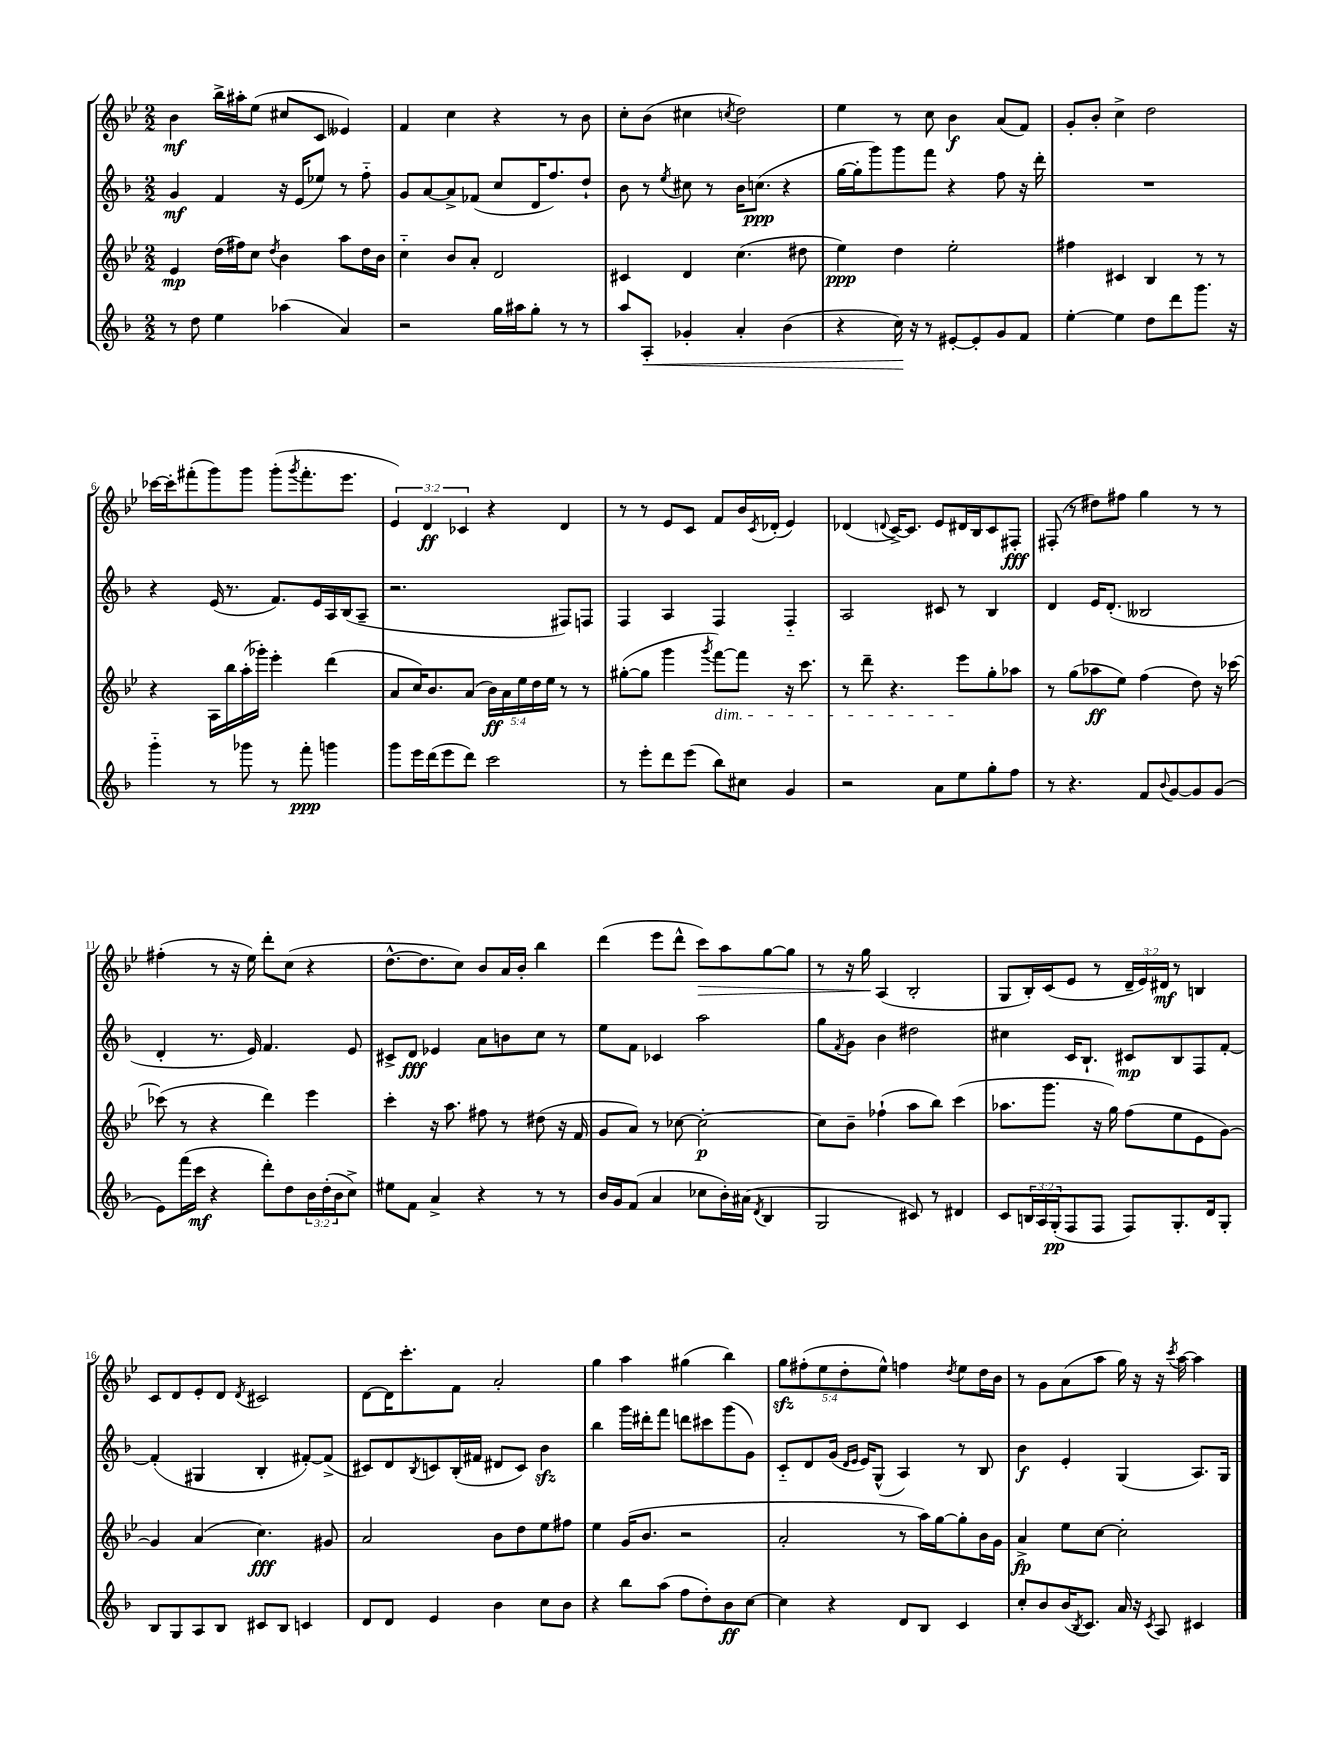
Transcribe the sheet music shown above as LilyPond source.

<<
\new StaffGroup <<
\new Staff = "s0" {
    \clef treble \key bes \major \numericTimeSignature \time 2/2 \override Staff.TupletNumber.text = #tuplet-number::calc-fraction-text
    bes'4\mf bes''16-> ais''16-. ees''8( cis''8 c'8 eeses'4) |
    f'4 c''4 r4 r8 bes'8 |
    c''8-. bes'8( cis''4 \acciaccatura { c''8 } d''2) |
    ees''4 r8 c''8 bes'4\f a'8( f'8) |
    g'8-. bes'8-. c''4-> d''2 |
    ces'''16~ ces'''16-. fis'''8-.( g'''8) g'''8 g'''8-.( \acciaccatura { g'''8 } fis'''8.-. ees'''8. |
    \tuplet 3/2 { ees'4) d'4\ff ces'4 } r4 d'4 |
    r8 r8 ees'8 c'8 f'8 bes'16 \acciaccatura { c'8 } des'16-.( ees'4) |
    des'4( \appoggiatura { d'8 } c'16~->) c'8. ees'8 dis'16 bes16 c'8 fis8-.\fff |
    fis8-.( r8 dis''8) fis''8 g''4 r8 r8 |
    fis''4-.( r8 r16 ees''16) d'''8-. c''8( r4 |
    d''8.~-^ d''8. c''8) bes'8 a'16 bes'16-. bes''4 |
    d'''4( ees'''8 d'''8-^ c'''8\>) a''8 g''8~ g''8 |
    r8 r16 g''16\! a4( bes2-. |
    g8 bes16-.) c'16( ees'8 r8 \tuplet 3/2 { d'16-- ees'16) dis'16\mf } r8 b4 |
    c'8 d'8 ees'8-. d'8 \acciaccatura { d'8 } cis'2 |
    d'8~ d'16 c'''8.-. f'8 a'2-. |
    g''4 a''4 gis''4( bes''4) |
    \tuplet 5/4 { g''8\sfz fis''8-.( ees''8 d''8-. ees''8-^) } f''4 \acciaccatura { d''8 } ees''8 d''16 bes'16 |
    r8 g'8 a'8( a''8 g''16) r16 r16 \acciaccatura { c'''8 } a''16~ a''4 \bar "|." |
}
\new Staff = "s1" {
    \clef treble \key f \major \numericTimeSignature \time 2/2
    g'4\mf f'4 r16 e'16( ees''8) r8 f''8-_ |
    g'8 a'8~ a'8-> fes'8( c''8 d'16 f''8.) d''8-! |
    bes'8 r8 \acciaccatura { e''8 } cis''8 r8 bes'16 c''8.\ppp( r4 |
    g''16~ g''16-. g'''8) g'''8 f'''8 r4 f''8 r16 d'''16-. |
    R1 |
    r4 e'16( r8. f'8.) e'16 a16 bes16( a8-- |
    r2. fis8) f8 |
    f4 a4 f4 f4-_ |
    a2 cis'8 r8 bes4 |
    d'4 e'16 d'8.-.( beses2 |
    d'4-. r8. e'16) f'4. e'8 |
    cis'8-> d'8\fff ees'4 a'8 b'8 c''8 r8 |
    e''8 f'8 ces'4 a''2 |
    g''8 \acciaccatura { f'8 } g'8 bes'4 dis''2 |
    cis''4 c'16 bes8.-! cis'8\mp bes8 f8 f'8~-. |
    f'4-.( gis4 bes4-. fis'8~-.) fis'8->( |
    cis'8) d'8 \acciaccatura { bes8 } c'8 bes16-.( fis'16 dis'8 c'8) bes'4\sfz |
    bes''4 g'''16 dis'''16-. f'''8 d'''8 cis'''8 g'''8( g'8) |
    c'8-_ d'8 g'16( \grace { d'16 e'16 } e'16) g8-^( a4) r8 bes8 |
    bes'4\f e'4-. g4( a8.) g16 \bar "|." |
}
\new Staff = "s2" {
    \clef treble \key bes \major \numericTimeSignature \time 2/2 \override Staff.TupletNumber.text = #tuplet-number::calc-fraction-text
    ees'4\mp d''16( fis''16) c''8 \acciaccatura { d''8 } bes'4 a''8 d''16 bes'16 |
    c''4-_ bes'8 a'8-. d'2 |
    cis'4 d'4 c''4.( dis''8 |
    ees''4\ppp) d''4 ees''2-. |
    fis''4 cis'4 bes4 r8 r8 |
    r4 a16 bes''16 a''16-.( ges'''16-.) ees'''4-. d'''4( |
    a'8 c''16) bes'8. a'8( \tuplet 5/4 { bes'16\ff) a'16 ees''16 d''16 ees''16 } r8 r8 |
    gis''8~-.( gis''8 g'''4 \acciaccatura { g'''8 } f'''8~\dim) f'''8 r16 c'''8. |
    r8 d'''8-- r4. ees'''8\! g''8-. aes''8 |
    r8 g''8( aes''8\ff ees''8) f''4( d''8) r16 ces'''16~ |
    ces'''8( r8 r4 d'''4) ees'''4 |
    c'''4-. r16 a''8. fis''8 r8 dis''8( r16 f'16 |
    g'8 a'8) r8 ces''8~ ces''2~-.\p |
    ces''8 bes'8-- fes''4-!( a''8 bes''8) c'''4( |
    aes''8. g'''8. r16 g''16) f''8( ees''8 ees'8 g'8~) |
    g'4 a'4( c''4.\fff) gis'8 |
    a'2 bes'8 d''8 ees''8 fis''8 |
    ees''4 g'16( bes'8. r2 |
    a'2-. r8 a''16) g''16~ g''8-. bes'16 g'16 |
    a'4->\fp ees''8 c''8~ c''2-. \bar "|." |
}
\new Staff = "s3" {
    \clef treble \key f \major \numericTimeSignature \time 2/2 \override Staff.TupletNumber.text = #tuplet-number::calc-fraction-text
    r8 d''8 e''4 aes''4( a'4) |
    r2 g''16 ais''16 g''8-. r8 r8 |
    a''8 a8-.\< ges'4-. a'4-. bes'4( |
    r4 c''16\!) r16 r8 eis'8~-. eis'8-. g'8 f'8 |
    e''4~-. e''4 d''8 d'''8 g'''8. r16 |
    g'''4-_ r8 ges'''8 r8 f'''8-.\ppp g'''4 |
    g'''8 e'''16 d'''16( e'''8 d'''8) c'''2 |
    r8 e'''8-. d'''8 e'''8( bes''8) cis''8 g'4 |
    r2 a'8 e''8 g''8-. f''8 |
    r8 r4. f'8 \appoggiatura { bes'8 } g'8~ g'8 g'8( |
    e'8) f'''16( c'''16\mf r4 d'''8-.) d''8 \tuplet 3/2 { bes'16 d''16-.( bes'16 } c''8->) |
    eis''8 f'8 a'4-> r4 r8 r8 |
    bes'16 g'16 f'8( a'4 ces''8 bes'16-.) ais'16( \acciaccatura { d'8 } bes4 |
    g2 cis'8) r8 dis'4 |
    c'8 \tuplet 3/2 { b16 a16 g16-.\pp( } f8 f8 f8) g8.-. d'16 g8-. |
    bes8 g8 a8 bes8 cis'8 bes8 c'4 |
    d'8 d'8 e'4 bes'4 c''8 bes'8 |
    r4 bes''8 a''8( f''8 d''8-.) bes'8\ff c''8~ |
    c''4 r4 d'8 bes8 c'4 |
    c''8-. bes'8 bes'16( \acciaccatura { bes8 } c'8.) a'16 r16 \acciaccatura { c'8 } a8 cis'4 \bar "|." |
}
>>
>>
